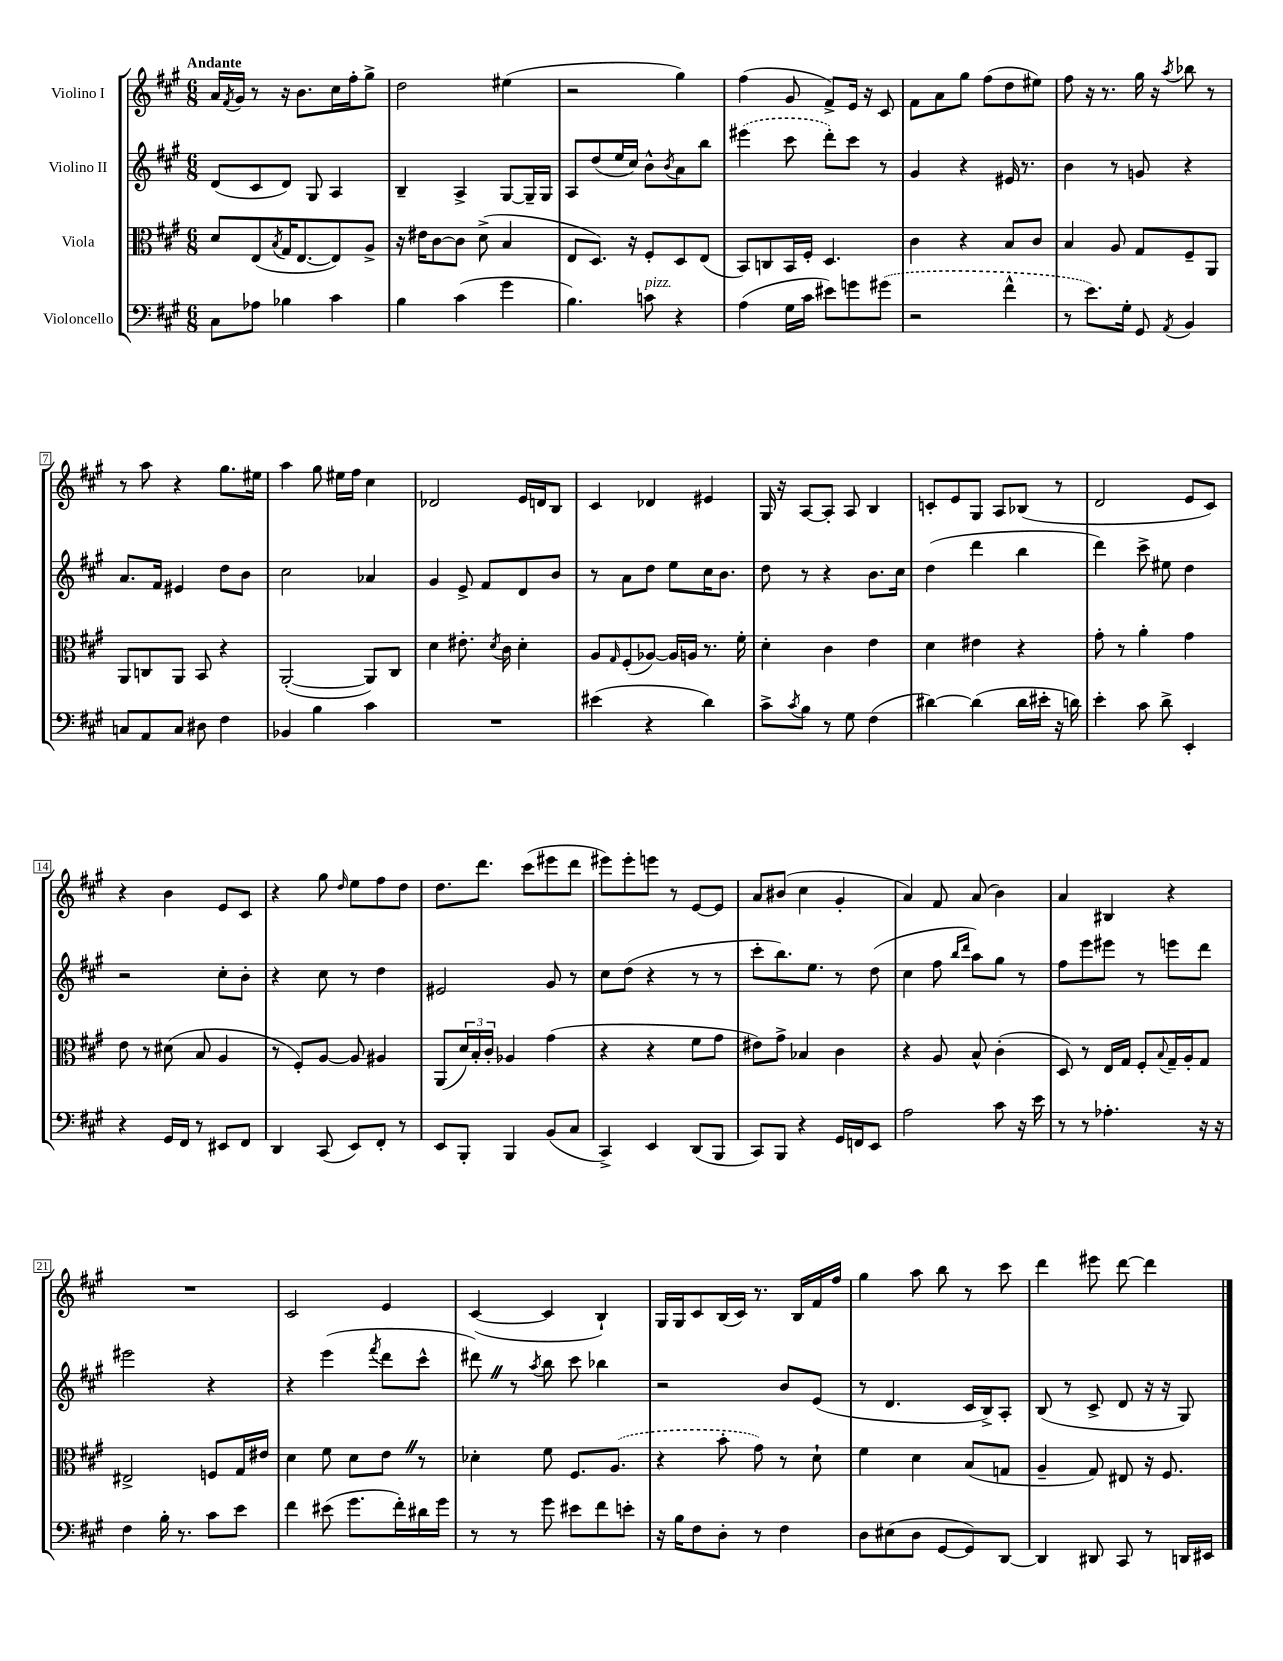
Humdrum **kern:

**kern	**kern	**kern	**kern
*staff4	*staff3	*staff2	*staff1
*clefF4	*clefC3	*clefG2	*clefG2
*k[f#c#g#]	*k[f#c#g#]	*k[f#c#g#]	*k[f#c#g#]
*M6/8	*M6/8	*M6/8	*M6/8
8C#	8d	(8d	16a
.	.	.	8qf#
.	.	.	16g#
8A-	(8E	8c#	8r
.	8qB	.	.
4B-	16G#	8d)	16r
.	[8.E	.	8.b
.	.	8G#	.
4c#	8E])	4A	16cc#
.	.	.	16ff#'
.	8A^	.	8gg#^
=	=	=	=
4B	16r	4B~	2dd
.	16e#	.	.
.	[8c#	.	.
(4c#	8c#]	4A^	.
.	(8d^	.	.
4g#	4B	[8G#	(4ee#
.	.	16G#~]	.
.	.	16G#	.
=	=	=	=
4.B)	8E	8A	2r
.	8.D)	(8dd	.
.	.	16ee	.
.	16r	16cc#)	.
8c	8F#'	8b^^	.
.	.	8qb	.
4r	8D	8a	4gg#)
.	(8E	8bb	.
=	=	=	=
(4A	8BB)	(4eee#	(4ff#
.	8C	.	.
16G#	16BB	8ccc#	8g#
16c#	16F#'	.	.
8e#)	4.D	8ddd')	8f#^)
8g	.	8ccc#	16e
.	.	.	16r
(8g#	.	8r	8c#
=	=	=	=
2r	4c#	4g#	8f#
.	.	.	8a
.	4r	4r	8gg#
.	.	.	(8ff#
4f#^^	8B	16e#	8dd
.	.	8.r	.
.	8c#	.	8ee#)
=	=	=	=
8r	4B	4b	8ff#
8.e)	.	.	16r
.	.	.	8.r
.	8A	8r	.
16G#'	.	.	.
8GG#	8G#	8g	16gg#
.	.	.	16r
8qAA	.	.	8qaa
4BB	8F#~	4r	8bb-
.	8AA	.	8r
=	=	=	=
8C	8AA	8.a	8r
8AA	8C	.	8aa
.	.	16f#	.
8C	8AA	4e#	4r
8D#	8BB	.	.
4F#	4r	8dd	8.gg#
.	.	8b	.
.	.	.	16ee#
=	=	=	=
4BB-	([2AA'	2cc#	4aa
4B	.	.	8gg#
.	.	.	16ee#
.	.	.	16ff#
4c#	8AA])	4a-	4cc#
.	8C#	.	.
=	=	=	=
2.r	4d	4g#	2d-
.	8.e#'	8e^	.
.	.	8f#	.
.	8qd	.	.
.	16c#	.	.
.	4d'	8d	16e
.	.	.	16d
.	.	8b	8B
=	=	=	=
(4e#	8A	8r	4c#
.	16qqG#	.	.
.	(8F#'	8a	.
4r	[8A-)	8dd	4d-
.	16A-]	8ee	.
.	16A	.	.
4d)	8.r	16cc#	4e#
.	.	8.b	.
.	16f#'	.	.
=	=	=	=
8c#^	4d'	8dd	16G#
.	.	.	16r
8qc#	.	.	.
8B	.	8r	[8A
8r	4c#	4r	8A']
8G#	.	.	8A
(4F#	4e	8.b	4B
.	.	16cc#	.
=	=	=	=
[4d#)	4d	(4dd	8c'
.	.	.	8e
(4d#]	4e#	4ddd	8G#
.	.	.	8A
16d#	4r	4bb	(8B-
16e#'	.	.	.
16r	.	.	8r
16d)	.	.	.
=	=	=	=
4e'	8g#'	4ddd)	2d
.	8r	.	.
8c#	4a'	8ccc#^	.
8d^	.	8ee#	.
4EE'	4g#	4dd	8e
.	.	.	8c#)
=	=	=	=
4r	8e	2r	4r
.	8r	.	.
16GG#	(8d#	.	4b
16FF#	.	.	.
8r	8B	.	.
8EE#	4A	8cc#'	8e
8FF#	.	8b'	8c#
=	=	=	=
4DD	8r	4r	4r
.	8F#')	.	.
(8CC#	[8A	8cc#	8gg#
.	.	.	16qqdd
8EE)	8A]	8r	8ee
8FF#'	4A#	4dd	8ff#
8r	.	.	8dd
=	=	=	=
8EE	(8AA	2e#	8.dd
8BBB'	24d)	.	.
.	24B'	.	.
.	.	.	8.ddd
.	24c#'	.	.
4BBB	4A-	.	.
.	.	.	(8ccc#
(8BB	(4g#	8g#	8eee#
8C#	.	8r	8ddd
=	=	=	=
4CC#^)	4r	8cc#	8eee#)
.	.	(8dd	8eee#'
4EE	4r	4r	8eee
.	.	.	8r
(8DD	8f#	8r	[8e
8BBB	8g#	8r	8e]
=	=	=	=
8CC#)	8e#)	8ccc#'	8a
8BBB	8g#^	8.bb)	(8b#
4r	4B-	.	4cc#
.	.	8.ee	.
16GG#	4c#	8r	4g#'
16FF	.	.	.
8EE	.	(8dd	.
=	=	=	=
2A	4r	4cc#	4a)
.	8A	8ff#	8f#
.	.	16qqbb	.
.	.	16qqddd	.
.	8B^^	8aa)	(8a
8c#	(4c#'	8gg#	4b)
16r	.	8r	.
16e	.	.	.
=	=	=	=
8r	8D)	8ff#	4a
8r	8r	8eee	.
4.A-'	16E	8eee#	4B#
.	16G#	.	.
.	8F#'	8r	.
.	8qqB	.	.
.	16G#~	8eee	4r
.	16A'	.	.
16r	8G#	8ddd	.
16r	.	.	.
=	=	=	=
4F#	2E#^	2eee#	2.r
16B'	.	.	.
8.r	.	.	.
8c#	8F	4r	.
8e	16G#	.	.
.	16e#	.	.
=	=	=	=
4f#	4d	4r	2c#
(8e#	8f#	(4eee	.
8.g#	8d	.	.
.	.	8qfff#	.
.	8e	8ddd	4e
16f#')	.	.	.
16d#	8r	8ccc#^^	.
16g#	.	.	.
=	=	=	=
8r	4d-'	8ddd#)	([4c#
8r	.	8r	.
.	.	8qaa	.
8g#	8f#	8bb	4c#]
8e#	8.F#	8ccc#	.
8f#	.	4bb-	4B`)
.	(8.A	.	.
8e'	.	.	.
=	=	=	=
16r	4r	2r	16G#
16B	.	.	16G#
8F#	.	.	8c#
8D'	8b'	.	(16B
.	.	.	16c#)
8r	8g#)	.	8.r
4F#	8r	8b	.
.	.	.	16B
.	8d`	(8e	16f#
.	.	.	16ff#
=	=	=	=
8D	4f#	8r	4gg#
(8E#	.	4.d	.
8D	4d	.	8aa
[8GG#	.	.	8bb
8GG#])	(8B	16c#	8r
.	.	16B^)	.
[8DD	8G	8A'	8ccc#
=	=	=	=
4DD]	4A~	(8B	4ddd
.	.	8r	.
8DD#	8G#)	8c#^	8eee#
8CC#	8E#	8d	[8ddd
8r	16r	16r	4ddd]
.	8.F#	16r	.
16DD	.	8G#)	.
16EE#	.	.	.
==	==	==	==
*-	*-	*-	*-
